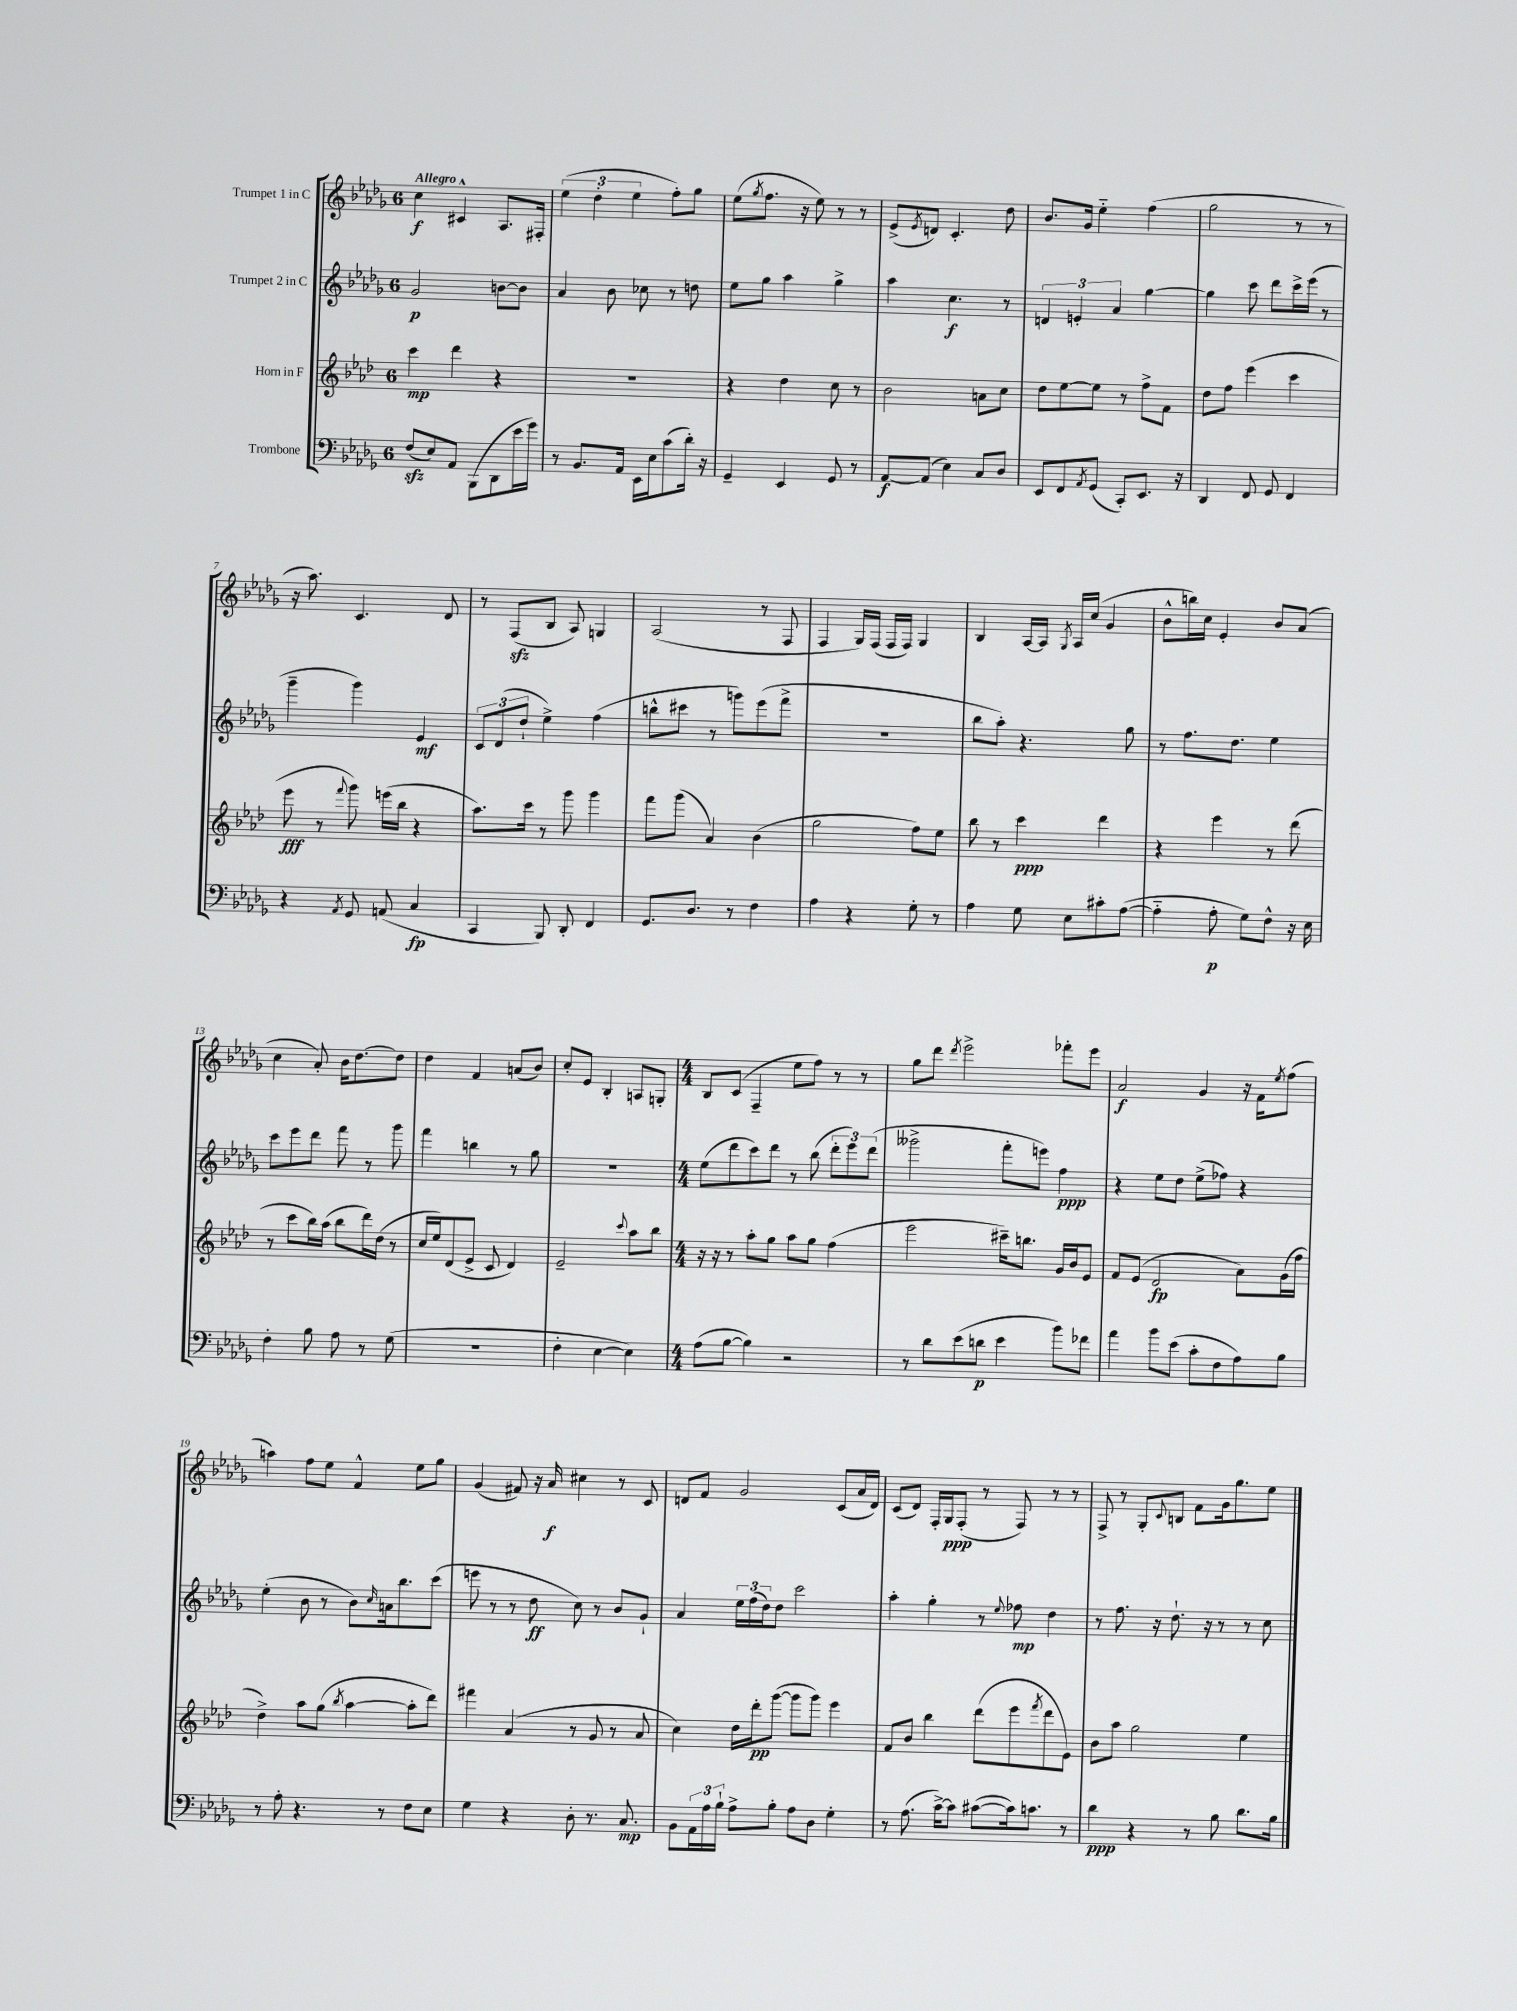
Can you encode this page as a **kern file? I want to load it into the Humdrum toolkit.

**kern	**kern	**kern	**kern
*staff4	*staff3	*staff2	*staff1
*clefF4	*clefG2	*clefG2	*clefG2
*k[b-e-a-d-g-]	*k[b-e-a-d-]	*k[b-e-a-d-g-]	*k[b-e-a-d-g-]
*M6/8	*M6/8	*M6/8	*M6/8
(8F	4ccc	2g-	4cc
8E-)	.	.	.
8AA-	4ddd-	.	4c#^^
(8BBB-	.	.	.
8DD-	4r	[8b	8.A-
16e-	.	8b]	.
16g-)	.	.	16F#'
=	=	=	=
8r	2.r	4a-	(6ee-
8.BB-	.	.	.
.	.	.	6dd-'
.	.	8b-	.
16AA-	.	.	.
.	.	.	6ee-
16EE-	.	8cc-	.
16E-	.	.	.
(8c	.	8r	8ff')
16d-')	.	8dd	8gg-
16r	.	.	.
=	=	=	=
4GG-~	4r	8ee-	(8ee-
.	.	.	8qgg-
.	.	8gg-	8.ff
4EE-	4dd-	4aa-	.
.	.	.	16r
.	.	.	8ee-)
8GG-	8cc	4gg-^	8r
8r	8r	.	8r
=	=	=	=
[8AA-	2b-	4aa-	(8e-^
.	.	.	8qe-
(8AA-]	.	.	8d)
4E-)	.	4.cc	4.c'
8C	8a	.	.
8D-	8cc	8r	8dd-
=	=	=	=
8EE-	8dd-	6d	8.b-
8FF	[8ee-	.	.
.	.	6e'	.
.	.	.	16g-
8qAA-	.	.	.
(8GG-	8ee-]	.	4ee-'~
.	.	6a-	.
8CC')	8r	.	.
8.EE-	8ff^	[4gg-	(4ff
.	8f	.	.
16r	.	.	.
=	=	=	=
4DD-	8dd-	4gg-]	2gg-
.	8ff	.	.
8FF	(4eee-	8ccc	.
8GG-	.	8ddd-	.
4FF	4ccc	16ccc^	8r
.	.	(16eee-	.
.	.	8r	8r
=	=	=	=
4r	8eee-	4ggg-~	16r
.	.	.	8.aa-)
.	8r	.	.
8qAA-	8qqfff	.	.
8GG-	8ggg)	4ggg-)	4.c
(8AA	(16eee	.	.
.	16bb-	.	.
4C	4r	4e-	.
.	.	.	8d-
=	=	=	=
4CC	8.aa-)	12c	8r
.	.	(12d-	.
.	.	.	(8F
.	.	12dd-`	.
.	16ccc	.	.
8BBB-)	8r	4ee-^)	8B-
8DD-'	8ggg	.	8A-)
4FF	4ggg	(4ff	4G
=	=	=	=
8.GG-	8fff	8bb^^	(2A-
.	(8ggg	8ccc#	.
8.D-	.	.	.
.	4a-)	8r	.
8r	.	8ggg)	.
4F	(4b-	(8eee-	8r
.	.	8fff^	8F
=	=	=	=
4A-	2gg	2.r	4F
4r	.	.	16G-)
.	.	.	(16F
.	.	.	16F
.	.	.	16F)
8G-'	8ff)	.	4G-
8r	8ee-	.	.
=	=	=	=
4A-	8bb-	8bb-	4B-
.	8r	8aa-')	.
8G-	4ccc	4.r	[16A-
.	.	.	16A-]
.	.	.	8qG-
8E-	.	.	16A-
.	.	.	(16cc
8c#'	4ddd-	.	4g-
([8A-	.	8gg-	.
=	=	=	=
4A-'~]	4r	8r	8b-^^
.	.	8.ff	16bb)
.	.	.	16cc
8A-'	4eee-	.	4e-'
.	.	8.dd-	.
8G-)	.	.	.
8F^^	8r	4ee-	8b-
16r	(8ddd-	.	(8a-
16E-	.	.	.
=	=	=	=
4F'	8r	8ccc	4cc
.	8ccc	8eee-	.
8B-	16bb-)	8ddd-	8a-')
.	(16aa-	.	.
8A-	8bb-	8fff	16b-
.	.	.	[8.dd-
8r	16ddd-)	8r	.
.	(16dd-	.	.
(8G-	8r	8ggg-	8dd-]
=	=	=	=
2.r	16cc	4fff	4dd-
.	16ee-)	.	.
.	(8d-	.	.
.	8e-^	4bb	4f
.	8c	.	.
.	4d-)	8r	(8a
.	.	8gg-	8b-)
=	=	=	=
4F'	2e-~	2.r	8cc'
.	.	.	8e-
[4E-	.	.	4B-'
.	8qqccc	.	.
4E-])	8aa-	.	8A
.	8bb-	.	8G'
=	=	=	=
*M4/4	*M4/4	*M4/4	*M4/4
(8A-	16r	(8ee-	8B-
.	16r	.	.
[8B-	8r	8ddd-	(8c
4B-])	8aa-'	8ccc)	4F~
.	8gg	8ddd-	.
2r	8aa-	8r	8ee-
.	8gg	(8bb-	8ff)
.	(4ff	12ddd-'	8r
.	.	12eee-)	.
.	.	.	8r
.	.	(12ddd-	.
=	=	=	=
8r	2eee-	2ggg--^	8gg-
8d-	.	.	8ddd-
.	.	.	8qddd-
(8e-	.	.	2eee-^
8d	.	.	.
4e-	16ccc#~)	8fff'	.
.	8.bb	.	.
.	.	8eee)	.
8b-)	16g	4ff	8fff-'
.	16b-	.	.
8f-	8e-	.	8eee-
=	=	=	=
4a-	8f	4r	2a-
.	(8e-	.	.
8b-	2d-	8ee-	.
(8e-	.	8dd-	.
8c'	.	(8ee-^	4g-
8F	.	8ff-)	.
8A-)	8a-)	4r	16r
.	.	.	16f
.	.	.	8qee-
8B-	(16g	.	(8ff
.	16ff	.	.
=	=	=	=
8r	4dd-^)	(4ee-'	4aa)
8A-'	.	.	.
4.r	8aa-	8b-	8ff
.	(8gg	8r	8ee-
.	8qbb-	.	.
.	[4aa-	8b-)	4f^^
.	.	16qqcc	.
8r	.	16a	.
.	.	8.bb-	.
8F	8aa-']	.	8ee-
8E-	8ddd-)	(8ccc	8gg-
=	=	=	=
4G-	4fff#	8eee	(4g-
.	.	8r	.
4r	(4a-	8r	8f#)
.	.	8dd-	16r
.	.	.	16a-
8D-'	8r	8cc)	4cc#
8.r	8g	8r	.
.	8r	8b-	8r
8.C	.	.	.
.	8a-	8g-`	8c
=	=	=	=
8BB-	4cc)	4a-	8d
24AA-	.	.	8f
24A-	.	.	.
24B-`	.	.	.
8A-^	16dd-	24ee-	2g-
.	.	(24ff	.
.	16ddd-'	.	.
.	.	24dd-)	.
8B-'	([8ggg	8dd-	.
8A-	8ggg]	2ccc	.
8D-	8ggg)	.	.
4G-'	4eee-	.	(8c
.	.	.	16a-
.	.	.	16d)
=	=	=	=
8r	8f	4aa-'	(8c
(8.A-	8b-	.	8d-)
.	4bb-	4gg-'	16F'
[16c^)	.	.	16G-
8c]	.	.	(8F'
([8c#	(8ddd-	8r	8r
.	.	8qqee-	.
16c#])	8eee-	8ff-	8F)
8.c	.	.	.
.	8qfff	.	.
.	8ddd-	4dd-	8r
8r	8e-)	.	8r
=	=	=	=
4d-	8b-	8r	8F^
.	8aa-	8.ff	8r
4r	2gg	.	8G-'
.	.	16r	.
.	.	.	8qqc
.	.	8.dd-`	8B
8r	.	.	8f
.	.	16r	.
8B-	.	8r	16g-
.	.	.	8.gg-
8.d-	4ee-	8r	.
.	.	8cc	8ee-
16B-	.	.	.
==	==	==	==
*-	*-	*-	*-
